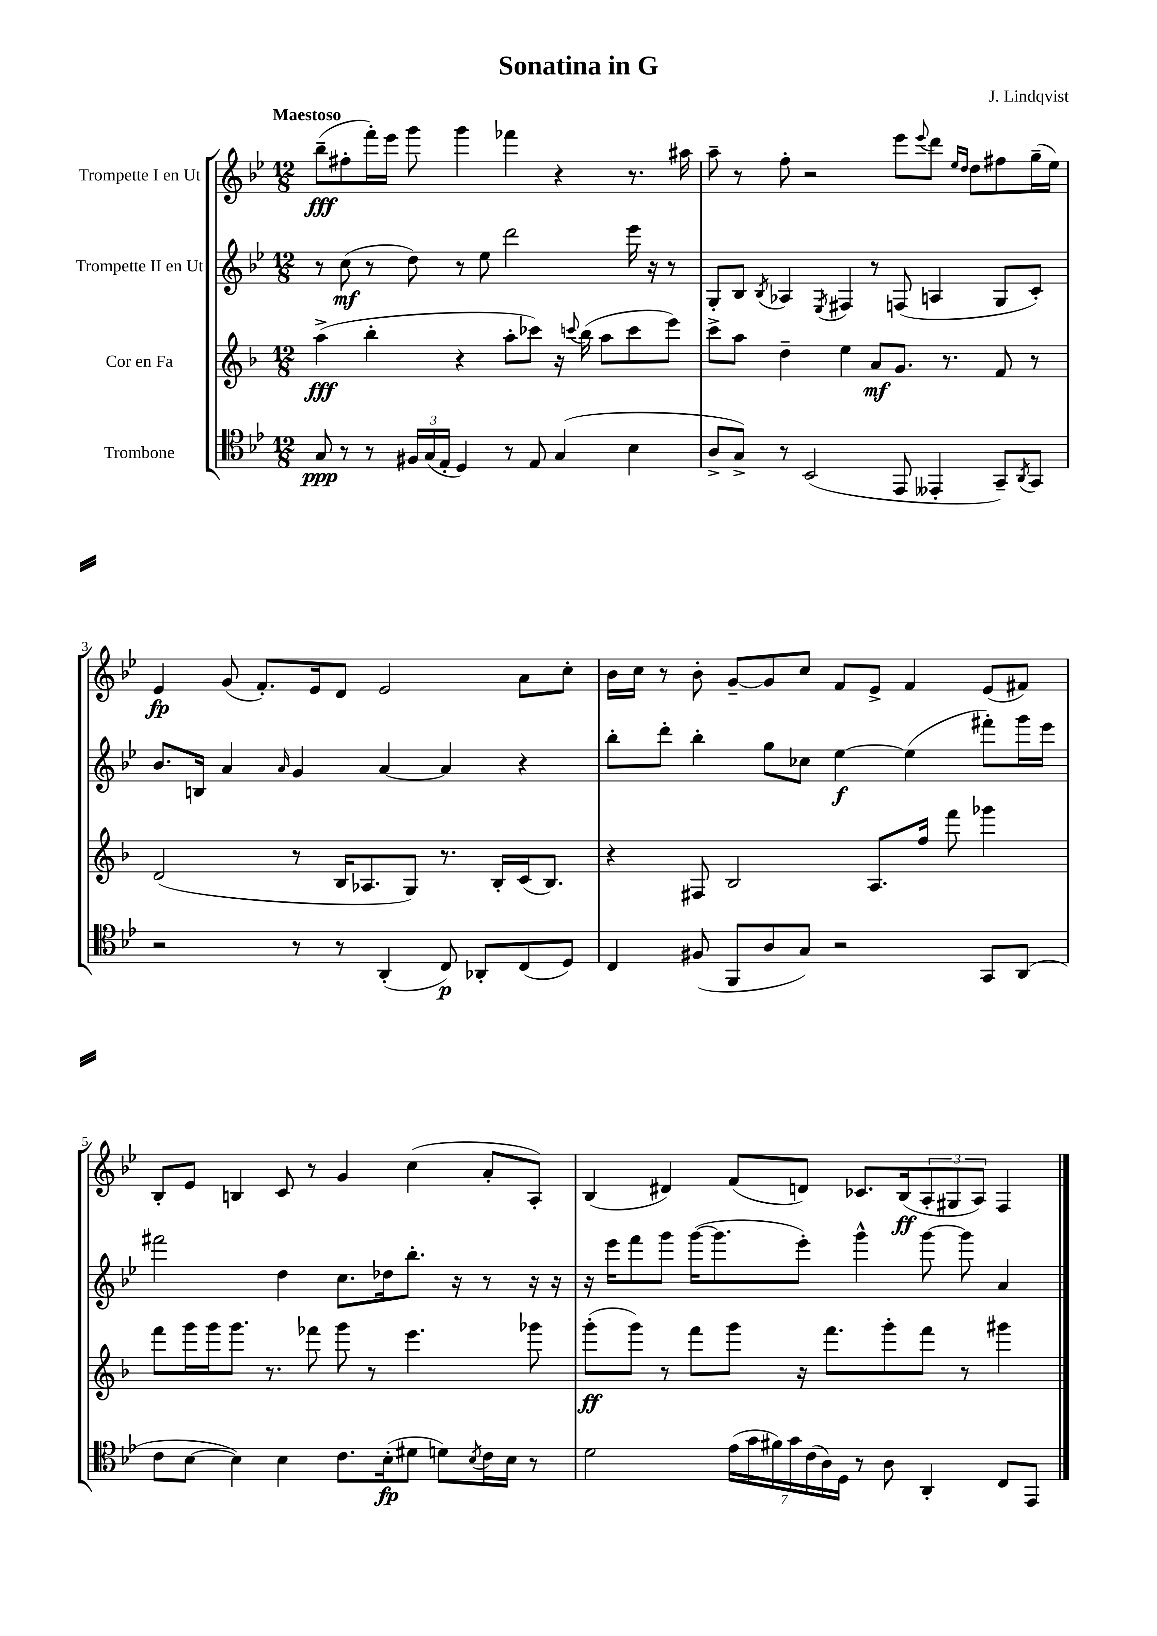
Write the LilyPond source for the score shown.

\header { title = "Sonatina in G" composer = "J. Lindqvist" }
<<
\new StaffGroup <<
\new Staff = "s0" \with { instrumentName = "Trompette I en Ut" } {
    \clef treble \key bes \major \numericTimeSignature \time 12/8 \tempo "Maestoso"
    bes''8--\fff( fis''8-. f'''16-.) ees'''16 g'''8 g'''4 fes'''4 r4 r8. ais''16 |
    a''8-- r8 f''8-. r2 ees'''8 \appoggiatura { ees'''8 } d'''8 \grace { ees''16 d''16 } d''8 fis''8 g''16--( ees''16) |
    ees'4\fp g'8( f'8.-.) ees'16 d'8 ees'2 a'8 c''8-. |
    bes'16 c''16 r8 bes'8-. g'8~-- g'8 c''8 f'8 ees'8-> f'4 ees'8( fis'8) |
    bes8-. ees'8 b4 c'8 r8 g'4 c''4( a'8-. a8-.) |
    bes4( dis'4) f'8( d'8) ces'8. bes16\ff( \tuplet 3/2 { a8-. gis8 a8) } f4 \bar "|." |
}
\new Staff = "s1" \with { instrumentName = "Trompette II en Ut" } {
    \clef treble \key bes \major \numericTimeSignature \time 12/8
    r8 c''8\mf( r8 d''8) r8 ees''8 d'''2 ees'''16 r16 r8 |
    g8-. bes8 \acciaccatura { bes8 } aes4 \acciaccatura { ees8 } fis4 r8 f8( a4 g8 c'8-.) |
    bes'8. b16 a'4 \grace { a'16 } g'4 a'4~ a'4 r4 |
    bes''8-. d'''8-. bes''4-. g''8 ces''8 ees''4~\f ees''4( fis'''8-.) g'''16 ees'''16 |
    fis'''2 d''4 c''8. des''16 bes''8.-. r16 r8 r16 r16 |
    r16 ees'''16 f'''8 g'''8 g'''16~( g'''8. ees'''8-.) g'''4-^ g'''8~ g'''8 a'4 \bar "|." |
}
\new Staff = "s2" \with { instrumentName = "Cor en Fa" } {
    \clef treble \key f \major \numericTimeSignature \time 12/8
    a''4->\fff( bes''4-. r4 a''8-. ces'''8) r16 \appoggiatura { c'''8 } bes''16( a''8 c'''8 e'''8) |
    c'''8-> a''8 d''4-- e''4 a'8\mf g'8. r8. f'8 r8 |
    d'2( r8 bes16 aes8. g8) r8. bes16-. c'16( bes8.) |
    r4 fis8 bes2 a8. f''16 f'''8 ges'''4 |
    f'''8 g'''16 g'''16 g'''8. r8. fes'''8 g'''8 r8 e'''4. ges'''8 |
    g'''8-.\ff( g'''8) r8 f'''8 g'''8 r16 f'''8. g'''8-. f'''8 r8 gis'''4 \bar "|." |
}
\new Staff = "s3" \with { instrumentName = "Trombone" } {
    \clef tenor \key bes \major \numericTimeSignature \time 12/8
    g8\ppp r8 r8 \tuplet 3/2 { fis16 g16( ees16-. } d4) r8 ees8 g4( bes4 |
    a8-> g8->) r8 bes,2( ees,8 eeses,4-. g,8--) \acciaccatura { a,8 } g,8 |
    r2 r8 r8 a,4-.( c8\p) aes,8-. c8( d8) |
    c4 fis8( f,8 a8 g8) r2 g,8 a,8( |
    c'8 bes8~ bes4) bes4 c'8. bes16-.\fp( dis'8 d'8) \acciaccatura { bes8 } c'16 bes16 r8 |
    d'2 \tuplet 7/4 { ees'16( g'16 fis'16) g'16 c'16( a16) d16 } r8 a8 a,4-. c8 ees,8 \bar "|." |
}
>>
>>
